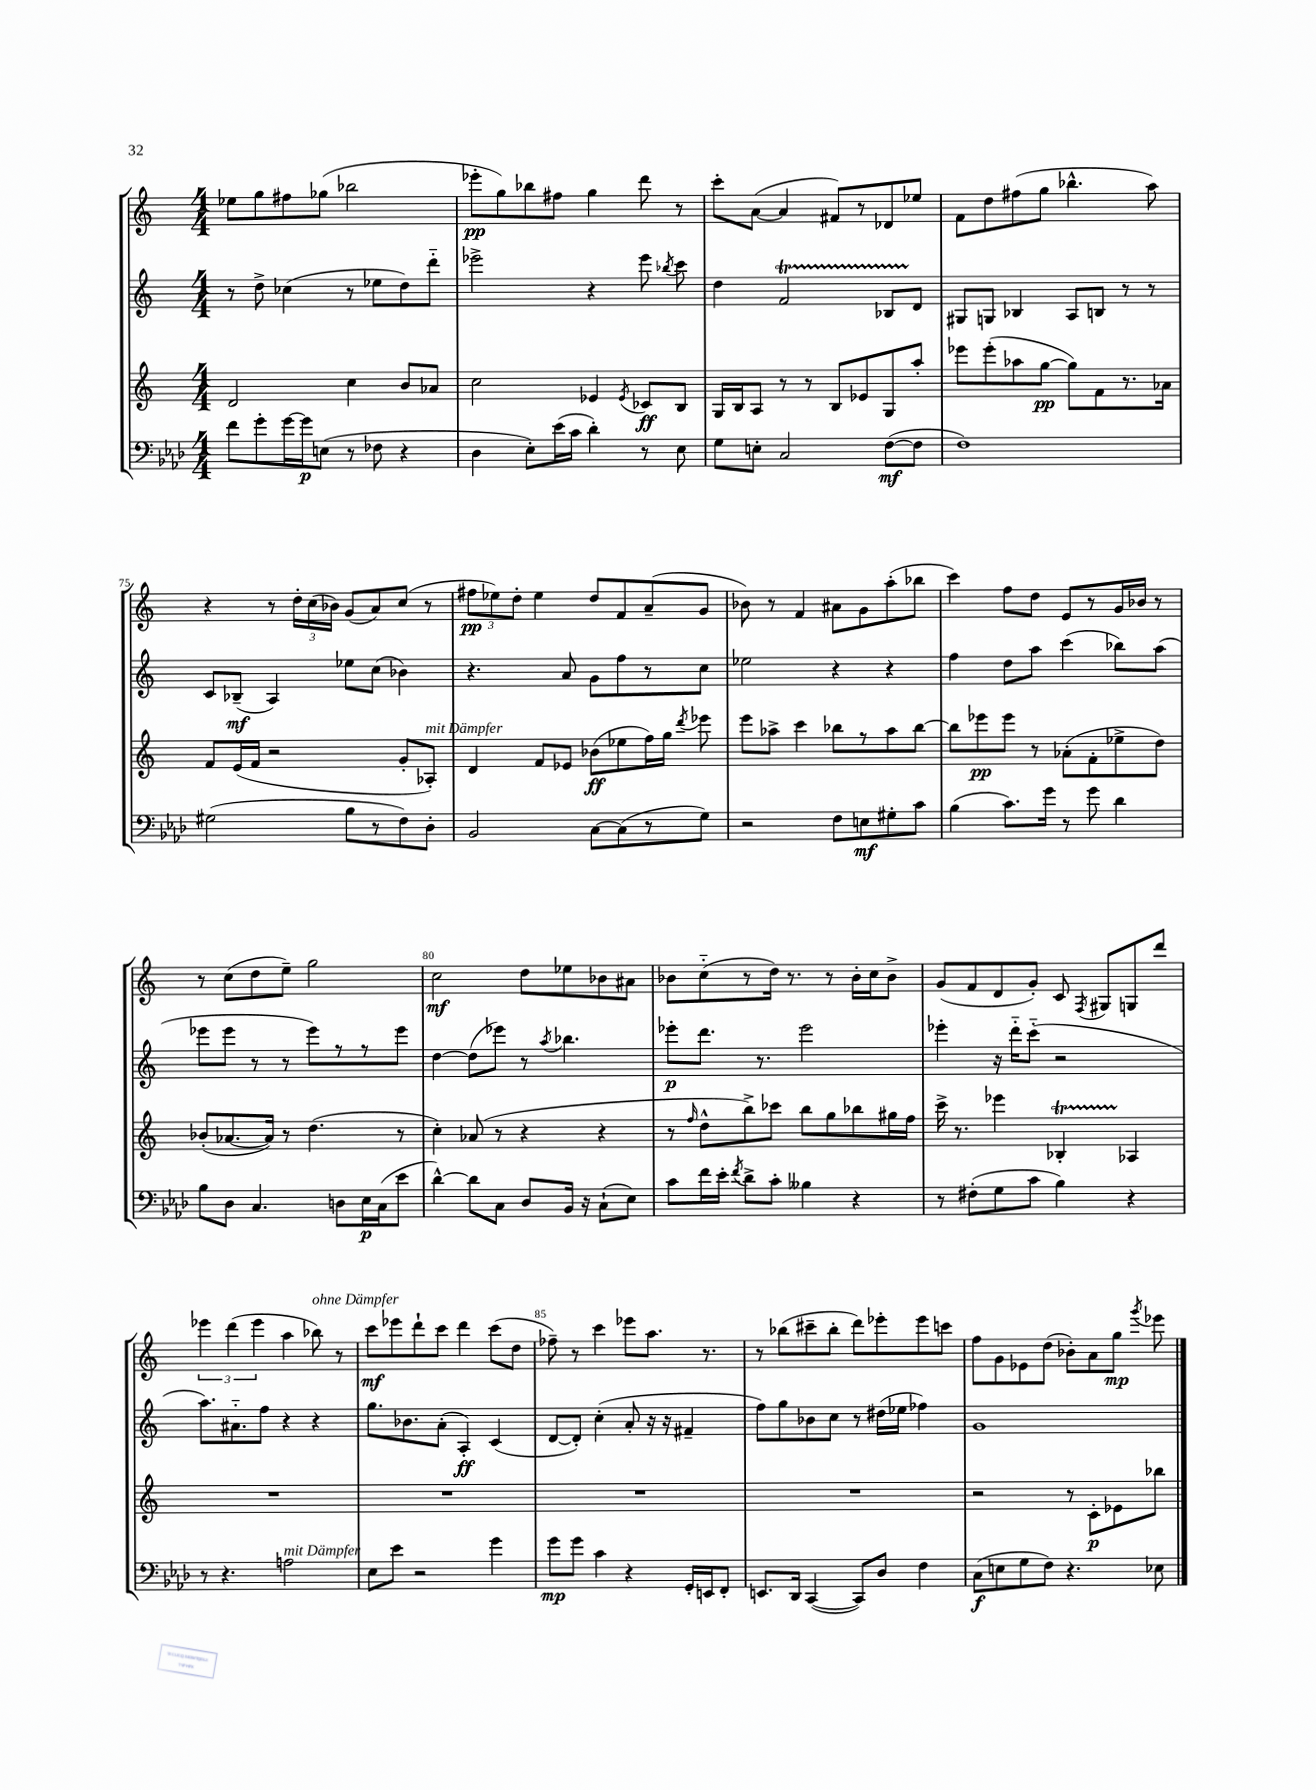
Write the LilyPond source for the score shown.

<<
\new StaffGroup <<
\new Staff = "s0" {
    \clef treble \key c \major \numericTimeSignature \time 4/4
    \autoBeamOff ees''8[ g''8 fis''8 ges''8]( bes''2 |
    ees'''8[-.\pp g''8) bes''8 fis''8] g''4 d'''8 r8 |
    c'''8[-. a'8]~( a'4 fis'8[) r8 des'8 ees''8] |
    f'8[ d''8 fis''8( g''8] bes''4.-^ a''8) |
    r4 r8 \tuplet 3/2 { d''16[-. c''16( bes'16]) } g'8[( a'8) c''8]( r8 |
    \tuplet 3/2 { fis''8[\pp ees''8) d''8]-. } ees''4 d''8[ f'8 a'8--( g'8] |
    bes'8) r8 f'4 ais'8[ g'8 a''8-.( bes''8] |
    c'''4) f''8[ d''8] e'8[ r8 g'16 bes'16] r8 |
    r8 c''8[( d''8 e''8]--) g''2 |
    c''2\mf d''8[ ees''8 bes'8 ais'8] |
    bes'8[ c''8-_( r8 d''16]) r8. r8 bes'16[-. c''16 bes'8]-> |
    g'8[( f'8 d'8 g'8]-.) c'8 \acciaccatura { f8 } gis8[ g8 d'''8] |
    \tuplet 3/2 { ees'''4 d'''4( ees'''4 } a''4 bes''8^\markup { \italic "ohne Dämpfer" }) r8 |
    c'''8[\mf ees'''8 d'''8-! c'''8] d'''4 c'''8[( d''8] |
    fes''8--) r8 c'''4 ees'''8[ a''8.] r8. |
    r8 bes''8[( cis'''8-- bes''8]-. d'''8[) ees'''8-. ees'''8 c'''8] |
    f''8[ g'8 ees'8 d''8]( bes'8[-.) a'8 g''8]\mp \acciaccatura { g'''8 } ees'''8 \bar "|." |
}
\new Staff = "s1" {
    \clef treble \key c \major \numericTimeSignature \time 4/4
    \autoBeamOff r8 d''8-> ces''4( r8 ees''8[ d''8) d'''8]-_ |
    ees'''2-> r4 ees'''8 \acciaccatura { bes''8 } c'''8 |
    d''4 f'2\startTrillSpan bes8[ d'8]\stopTrillSpan |
    gis8[ g8] bes4 a8[ b8] r8 r8 |
    c'8[ bes8]--\mf( a4) ees''8[ c''8]( bes'4) |
    r4. a'8 g'8[ f''8 r8 c''8] |
    ees''2 r4 r4 |
    f''4 d''8[ a''8] c'''4( bes''8[) a''8]( |
    ees'''8[ ees'''8] r8 r8 ees'''8[) r8 r8 ees'''8] |
    d''4~ d''8[( ees'''8]) r8 \acciaccatura { a''8 } bes''4. |
    ees'''8[-.\p d'''8.] r8. ees'''2 |
    ees'''4-. r16 d'''16[-_ c'''8]-_( r2 |
    a''8.[) ais'8.-_ f''8] r4 r4 |
    g''8.[ bes'8. a'8]-.( a4-.\ff) c'4( |
    d'8[~ d'8]-.) c''4-.( a'8-. r16 r16 fis'4-- |
    f''8[) g''8 bes'8 c''8] r8 dis''16[( ees''16] fes''4) |
    g'1 \bar "|." |
}
\new Staff = "s2" {
    \clef treble \key c \major \numericTimeSignature \time 4/4
    \autoBeamOff d'2 c''4 b'8[ aes'8] |
    c''2 ees'4 \acciaccatura { ees'8 } ces'8[\ff b8] |
    g16[ b16 a8] r8 r8 b8[ ees'8 g8 a''8]-. |
    ees'''8[ ees'''8-.( aes''8 g''8]~\pp g''8[) f'8 r8. aes'16] |
    f'8[ e'16( f'16] r2 g'8[-. aes8]-.^\markup { \italic "mit Dämpfer" }) |
    d'4 f'8[ ees'8] bes'8[\ff( ees''8 f''16) g''16] \acciaccatura { d'''8 } ees'''8 |
    e'''8[ aes''8]-> c'''4 bes''8[ r8 aes''8 bes''8]~ |
    bes''8[ ees'''8\pp ees'''8] r8 aes'8[-.( f'8-. ees''8-> d''8]) |
    bes'8[-.( aes'8.~ aes'16]) r8 d''4.( r8 |
    c''4-.) aes'8( r8 r4 r4 |
    r8 \grace { f''16 } d''8[-^ b''8->) ces'''8] b''8[ g''8 bes''8 gis''16 f''16] |
    c'''16-> r8. ees'''4 bes4-.\startTrillSpan aes4\stopTrillSpan |
    R1 |
    R1 |
    R1 |
    R1 |
    r2 r8 c'8[-.\p ees'8 bes''8] \bar "|." |
}
\new Staff = "s3" {
    \clef bass \key aes \major \numericTimeSignature \time 4/4
    \autoBeamOff f'8[ g'8-. g'16~ g'16\p e8]( r8 fes8 r4 |
    des4 ees8[-.) ees'16( c'16] des'4-.) r8 ees8 |
    g8[ e8]-. c2 f8[~\mf( f8] |
    f1) |
    gis2( bes8[ r8 f8) des8]-. |
    bes,2 c8[~ c8( r8 g8]) |
    r2 f8[ e8\mf gis8-. c'8] |
    bes4( c'8.[) g'16] r8 g'8 des'4 |
    bes8[ des8] c4. d8[ ees16\p c16( ees'8] |
    des'4~-^) des'8[ c8] des8[ bes,16] r16 c8[-!( ees8]) |
    c'8[ f'16 ees'16]-. \acciaccatura { f'8 } des'8[-> c'8]-. beses4 r4 |
    r8 fis8[-.( g8 c'8] bes4) r4 |
    r8 r4. a2^\markup { \italic "mit Dämpfer" } |
    ees8[ ees'8] r2 g'4 |
    g'8[\mp g'8] c'4 r4 g,16[-. e,16 f,8]-. |
    e,8.[ des,16] c,4~( c,8[) des8] f4 |
    c8[\f( e8 g8 f8]) r4. ees8 \bar "|." |
}
>>
>>
\layout { \context { \Score currentBarNumber = #71 \override BarNumber.break-visibility = ##(#f #t #t) barNumberVisibility = #(every-nth-bar-number-visible 5) } }
